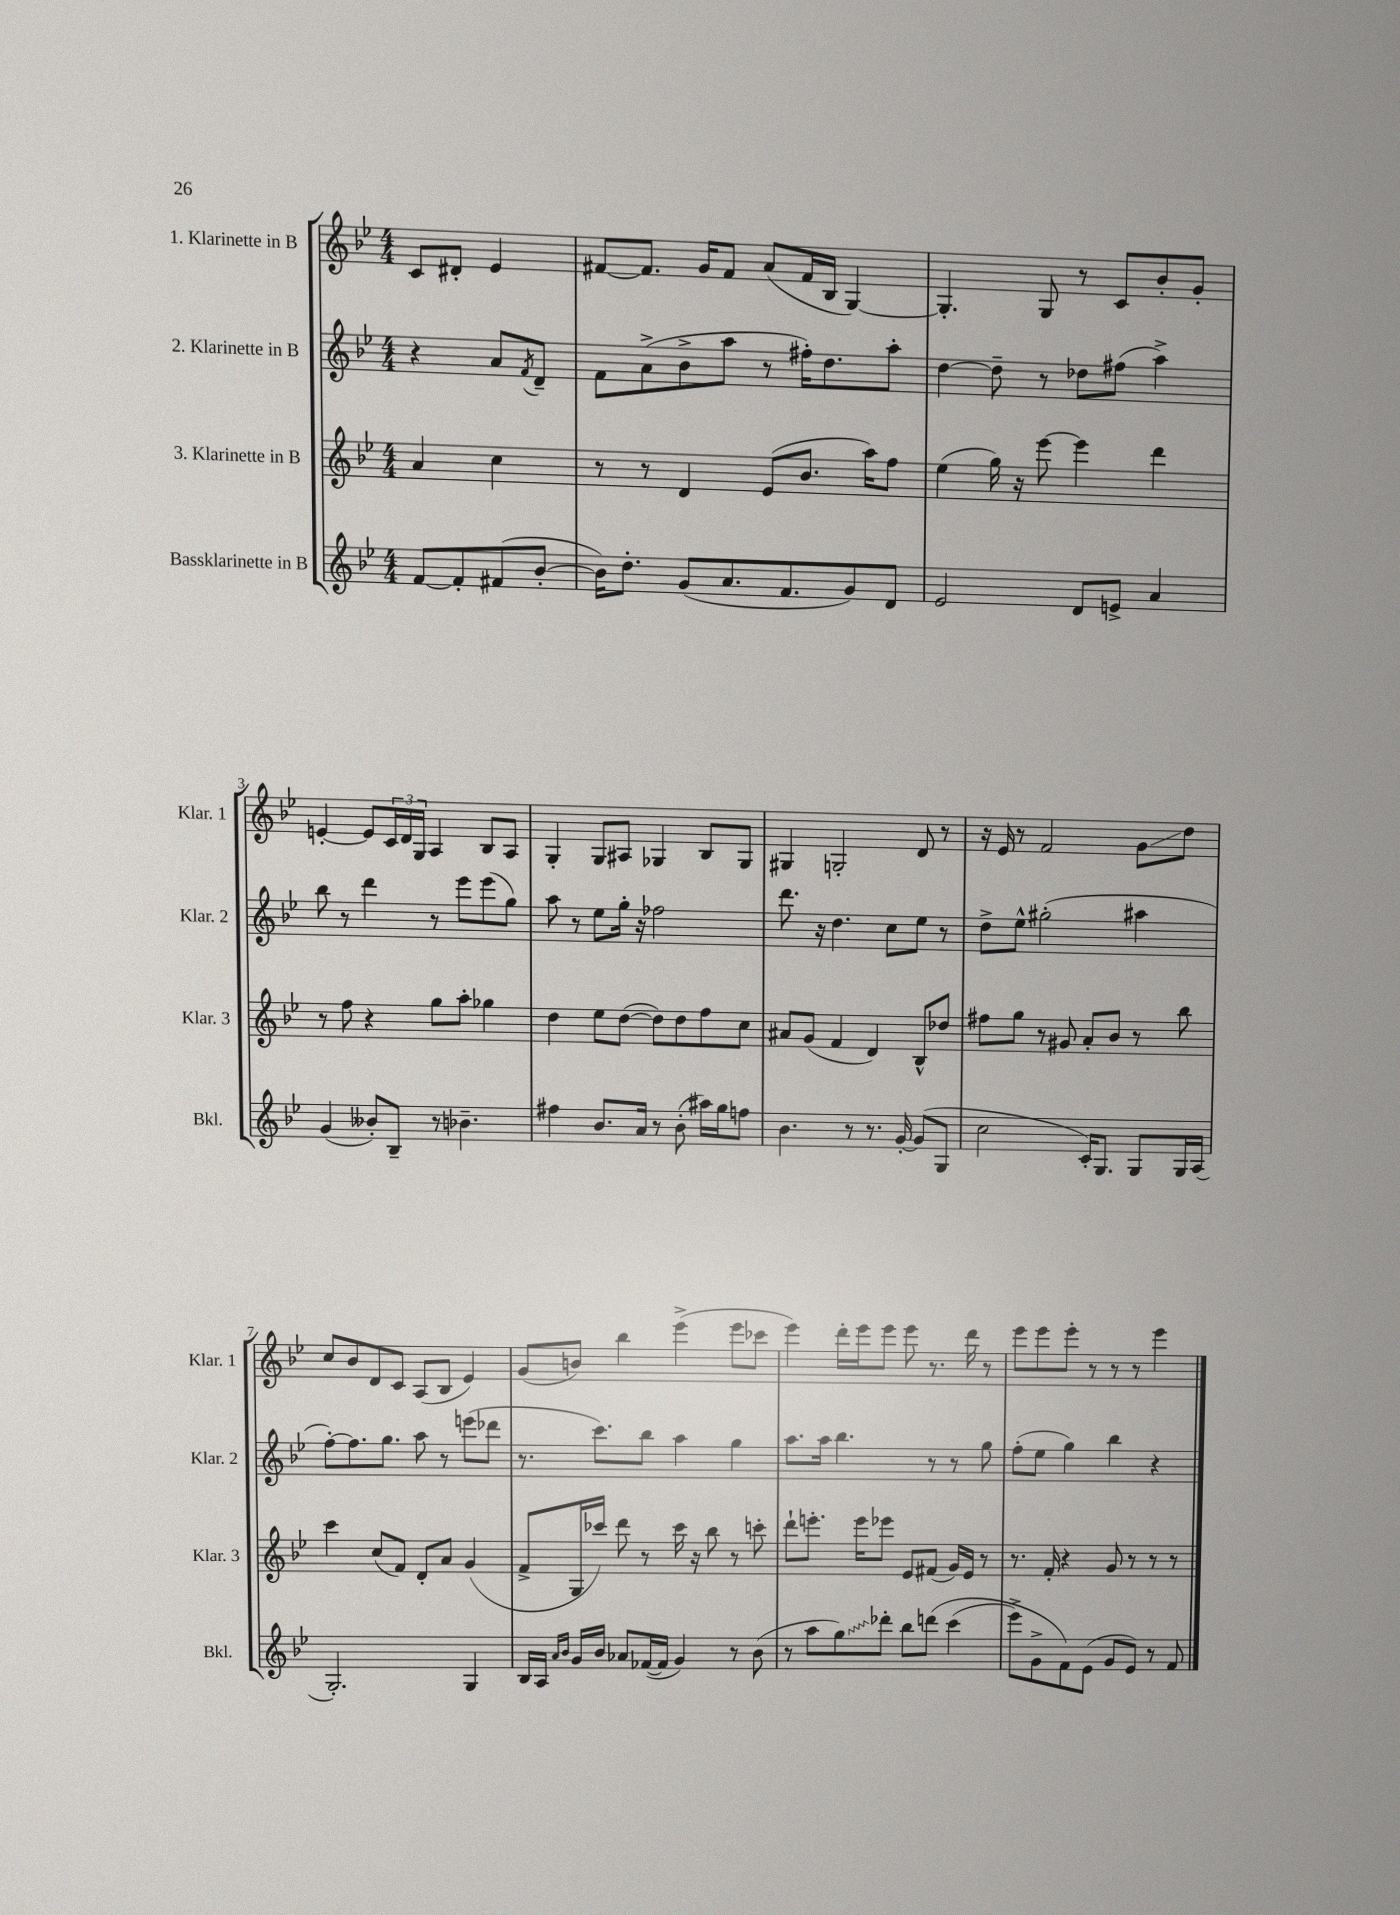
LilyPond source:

<<
\new StaffGroup <<
\new Staff = "s0" \with { instrumentName = "1. Klarinette in B" shortInstrumentName = "Klar. 1" } {
    \clef treble \key bes \major \numericTimeSignature \time 4/4 \partial 2
    c'8 dis'8-. ees'4 |
    fis'8~ fis'8. g'16 fis'8 a'8( fis'16 bes16 g4~) |
    g4.-. g8 r8 c'8 bes'8-. g'8-. |
    e'4~-. e'8 \tuplet 3/2 { c'16 d'16 g16 } a4 bes8 a8 |
    g4-. g8 ais8 ges4 bes8 ges8 |
    gis4 g2-. d'8 r8 |
    r16 ees'16 r8 f'2 g'8\glissando d''8 |
    c''8 bes'8 d'8 c'8 a8( bes8 ees'4) |
    g'8( b'8) bes''4 ees'''4->( ees'''8 ces'''8 |
    ees'''4) d'''16-. ees'''16 ees'''8 ees'''8 r8. d'''16 r8 |
    ees'''8 ees'''8 ees'''8-. r8 r8 r8 ees'''4 \bar "|." |
}
\new Staff = "s1" \with { instrumentName = "2. Klarinette in B" shortInstrumentName = "Klar. 2" } {
    \clef treble \key bes \major \numericTimeSignature \time 4/4 \partial 2
    r4 a'8 \acciaccatura { f'8 } d'8-- |
    f'8 a'8->( bes'8-> a''8 r8 fis''16-.) d''8. a''8-. |
    d''4~ d''8-- r8 des''8 fis''8( a''4->) |
    bes''8 r8 d'''4 r8 ees'''8 ees'''8( g''8) |
    a''8 r8 ees''8 g''16-. r16 fes''2 |
    d'''8. r16 d''4. c''8 ees''8 r8 |
    d''8-> ees''8-^ gis''2-.( ais''4 |
    f''8~-.) f''8. g''8. a''8 r8 e'''8( des'''8 |
    r8. c'''8.) bes''8 a''4 g''4 |
    a''8. a''16 bes''4. r8 r8 g''8 |
    f''8-.( ees''8 g''4) bes''4 r4 \bar "|." |
}
\new Staff = "s2" \with { instrumentName = "3. Klarinette in B" shortInstrumentName = "Klar. 3" } {
    \clef treble \key bes \major \numericTimeSignature \time 4/4 \partial 2
    a'4 c''4 |
    r8 r8 d'4 ees'8( bes'8. a''16) f''8 |
    ees''4( g''16) r16 ees'''8~ ees'''4 d'''4 |
    r8 f''8 r4 g''8 a''8-. ges''4 |
    d''4 ees''8 d''8~( d''8) d''8 f''8 c''8 |
    ais'8 g'8( f'4 d'4) bes8-^ des''8 |
    fis''8 g''8 r8 gis'8 a'8-. bes'8 r8 bes''8 |
    c'''4 c''8( f'8) d'8-. a'8 g'4( |
    f'8-> g16 ces'''16) d'''8 r8 ces'''16 r16 bes''8 r8 c'''8-. |
    d'''8-! e'''8.-. e'''16 ees'''8 ees'8 fis'8( g'16) ees'16 r8 |
    r8. f'16-. r4 g'8 r8 r8 r8 \bar "|." |
}
\new Staff = "s3" \with { instrumentName = "Bassklarinette in B" shortInstrumentName = "Bkl." } {
    \clef treble \key bes \major \numericTimeSignature \time 4/4 \partial 2
    f'8~ f'8-. fis'8( bes'8~-. |
    bes'16) d''8.-. g'8( a'8. f'8. g'8) d'8 |
    ees'2 d'8 e'8-> a'4 |
    g'4( beses'8-.) bes8-- r8 bes'4.-- |
    fis''4 bes'8. a'16 r8 bes'8-.( ais''16) g''16 f''8 |
    bes'4. r8 r8. g'16~-. g'8( g8 |
    c''2 c'16-.) g8. g8 g16 a16( |
    g2.-.) g4 |
    bes16 a16 \grace { a'16 bes'16 } g'16 bes'16 aes'8 fes'16~( fes'16 g'4) r8 bes'8( |
    r8 a''8 \once \override Glissando.style = #'zigzag g''8\glissando) des'''8-. bes''8 d'''8\( c'''4( |
    ees'''8->) g'8-> f'8\) ees'8( g'8 ees'8) r8 f'8 \bar "|." |
}
>>
>>
